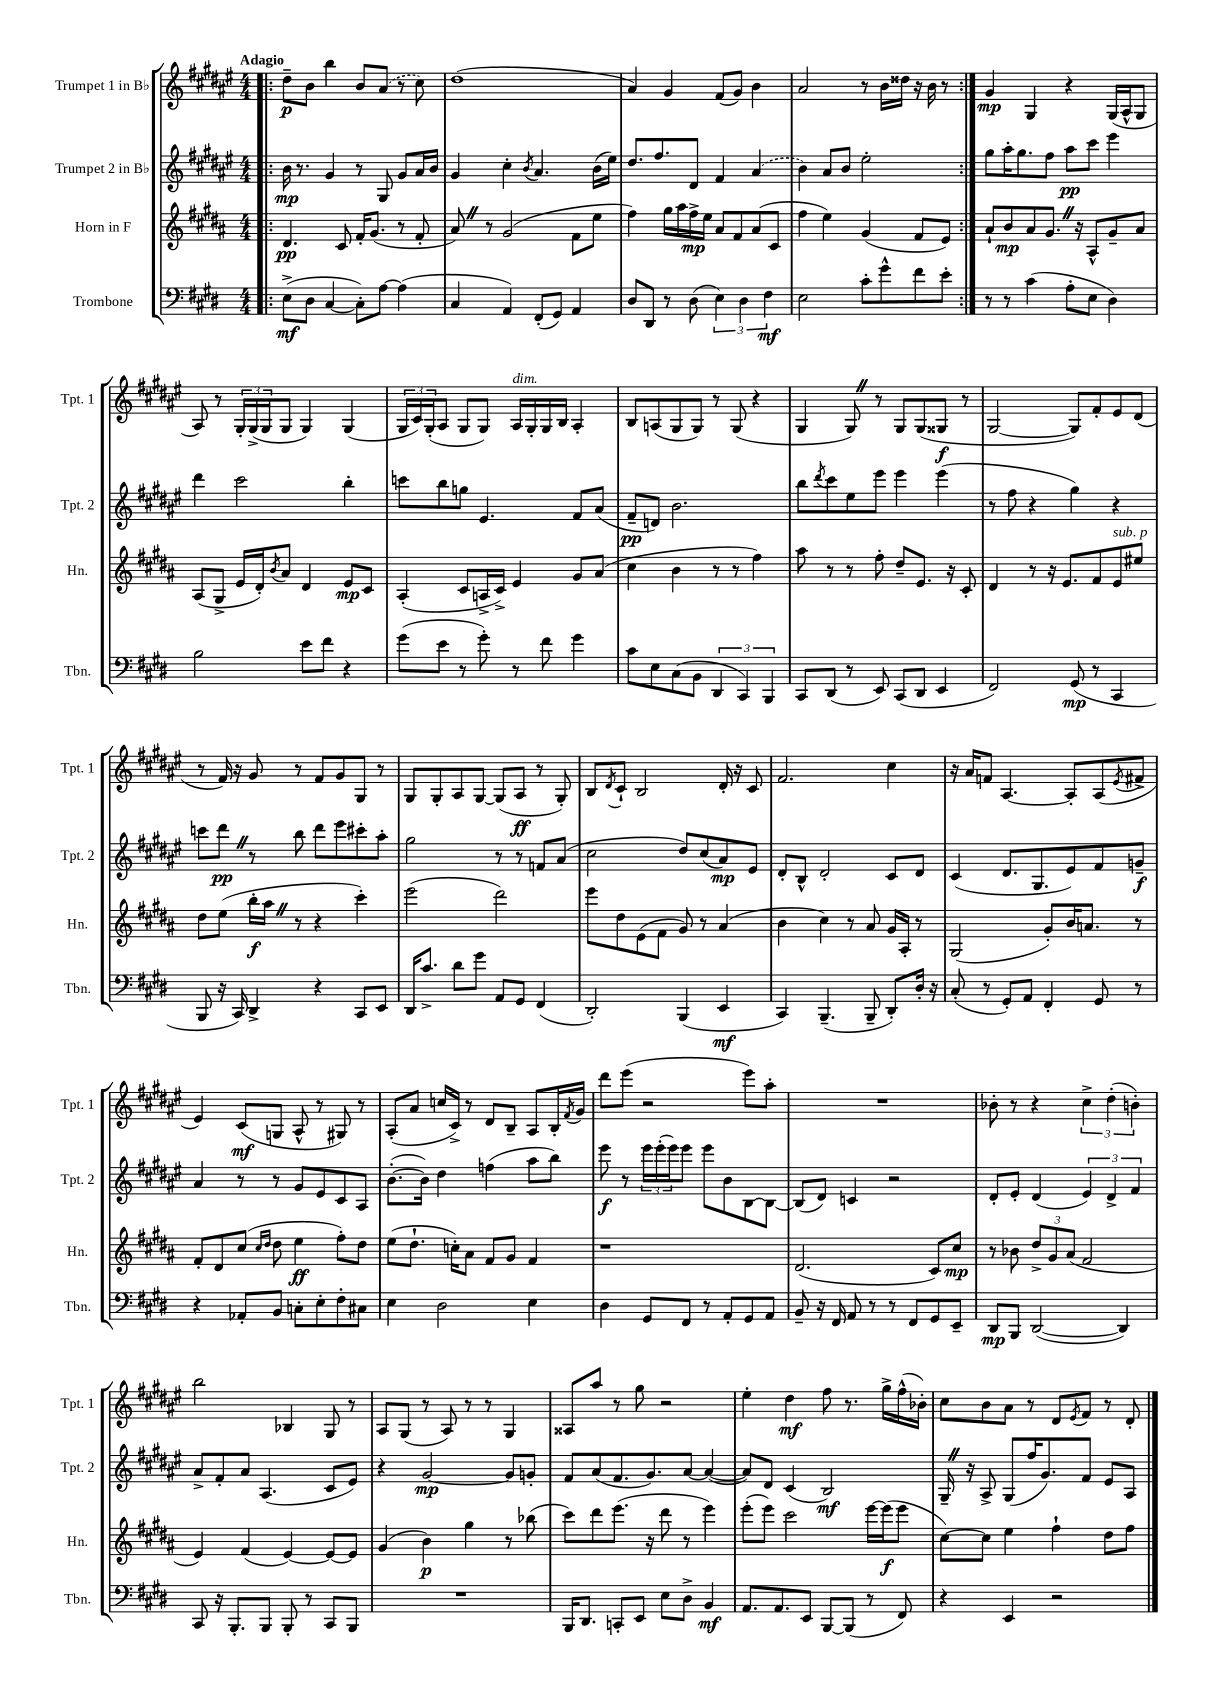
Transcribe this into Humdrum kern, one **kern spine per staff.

**kern	**dynam	**kern	**dynam	**kern	**dynam	**kern	**dynam
*part4	*part4	*part3	*part3	*part2	*part2	*part1	*part1
*staff4	*staff4	*staff3	*staff3	*staff2	*staff2	*staff1	*staff1
*I"Trombone	*	*I"Horn in F	*	*I"Trumpet 2 in B♭	*	*I"Trumpet 1 in B♭	*
*I'Tbn.	*	*I'Hn.	*	*I'Tpt. 2	*	*I'Tpt. 1	*
*clefF4	*	*clefG2	*	*clefG2	*	*clefG2	*
*k[f#c#g#d#]	*	*k[f#c#g#d#a#]	*	*k[f#c#g#d#a#e#]	*	*k[f#c#g#d#a#e#]	*
*M4/4	*	*M4/4	*	*M4/4	*	*M4/4	*
=1!|:	=1!|:	=1!|:	=1!|:	=1!|:	=1!|:	=1!|:	=1!|:
!	!	!	!	!	!	!LO:TX:a:B:t=Adagio	!
(8E^\L	mf	4.d#/	pp	16b\	mp	8dd#~\L	p
.	.	.	.	8.r	.	.	.
8D#\J	.	.	.	.	.	8b\J	.
[4C#/	.	.	.	4g#/	.	4bb\	.
.	.	8c#/	.	.	.	.	.
8C#'\L])	.	16f#'/KL	.	8r	.	8b/L	.
.	.	(8.g#/J	.	.	.	.	.
[8A\J	.	.	.	8G#/	.	(8a#/J	.
(4A\]	.	8r	.	8g#/L	.	8r	.
.	.	8f#'/	.	16a#/L	.	8cc#\)	.
.	.	.	.	16b/JJ	.	.	.
=2	=2	=2	=2	=2	=2	=2	=2
4C#/	.	8a#Z/)	.	4g#/	.	(1dd#	.
.	.	8r	.	.	.	.	.
4AA/)	.	(2g#/	.	4cc#'\	.	.	.
.	.	.	.	8qb/	.	.	.
(8FF#'/L	.	.	.	4.a#/	.	.	.
8GG#/J)	.	.	.	.	.	.	.
4AA/	.	8f#\L	.	.	.	.	.
.	.	8ee\J	.	(16b\LL	.	.	.
.	.	.	.	16ee#\JJ)	.	.	.
=3	=3	=3	=3	=3	=3	=3	=3
8D#/L	.	4ff#\)	.	8.dd#/L	.	4a#/)	.
8DD#/J	.	.	.	.	.	.	.
.	.	.	.	8.ff#/	.	.	.
8r	.	16gg#\LL	.	.	.	4g#/	.
.	.	16aa#\	.	.	.	.	.
(8D#\	.	16ff#^\	mp	8d#/J	.	.	.
.	.	16ee\JJ	.	.	.	.	.
6E\)	.	8a#/L	.	4f#/	.	(8f#/L	.
.	.	8f#/	.	.	.	8g#/J)	.
6D#\	.	.	.	.	.	.	.
.	.	(8a#/	.	(4a#/	.	4b\	.
6F#\	mf	.	.	.	.	.	.
.	.	8c#/J	.	.	.	.	.
=4	=4	=4	=4	=4	=4	=4	=4
2E\	.	4ff#\	.	4b\)	.	2a#/	.
.	.	4ee\)	.	8a#/L	.	.	.
.	.	.	.	8b/J	.	.	.
8c#'\L	.	(4g#/	.	2ee#'\	.	8r	.
8g#^^\	.	.	.	.	.	16b\LL	.
.	.	.	.	.	.	16dd##X\JJ	.
8f#\	.	8f#/L	.	.	.	16r	.
.	.	.	.	.	.	16b\	.
8e'\J	.	8e/J)	.	.	.	8r	.
=5:|!	=5:|!	=5:|!	=5:|!	=5:|!	=5:|!	=5:|!	=5:|!
8r	.	8a#`/L	.	8gg#\L	.	4g#/	mp
8r	.	8b/	mp	16aa#'\K	.	.	.
.	.	.	.	8.gg#\	.	.	.
(4c#\	.	8a#/	.	.	.	4G#/	.
.	.	8.g#Z/J	.	8ff#\J	.	.	.
8A'\L	.	.	.	8aa#\L	pp	4r	.
.	.	16r	.	.	.	.	.
8E\J	.	8A#^^/L	.	8ccc#\J	.	.	.
4D#\)	.	8g#~/	.	4eee#\	.	(16G#/LL	.
.	.	.	.	.	.	16A#^^/J	.
.	.	8a#/J	.	.	.	8G#/J	.
!!LO:LB:g=z
=6	=6	=6	=6	=6	=6	=6	=6
2B\	.	(8A#/L	.	4ddd#\	.	8A#/)	.
.	.	8G#^/J	.	.	.	8r	.
.	.	16e/LL	.	2ccc#\	.	24G#'/LL	.
.	.	.	.	.	.	(24G#^/	.
.	.	16d#'/J)	.	.	.	.	.
.	.	.	.	.	.	24G#/J	.
.	.	8qb/	.	.	.	.	.
.	.	8a#/J	.	.	.	8G#/J	.
8e\L	.	4d#/	.	.	.	4G#/)	.
8f#\J	.	.	.	.	.	.	.
4r	.	8e/L	mp	4bb'\	.	(4G#/	.
.	.	8c#/J	.	.	.	.	.
=7	=7	=7	=7	=7	=7	=7	=7
(8g#\L	.	(4A#'/	.	8cccn\L	.	24G#/LL	.
.	.	.	.	.	.	24c#/)	.
.	.	.	.	.	.	(24G#'/J	.
8e\J	.	.	.	8bb\	.	8A#/J	.
8r	.	8c#/L	.	8ggn\J	.	8G#/L	.
8g#'\)	.	16An^/L	.	4.e#/	.	8G#/J)	.
.	.	16c#^/JJ)	.	.	.	.	.
!	!	!	!	!	!	!LO:TX:a:i:t=dim.	!
8r	.	4e/	.	.	.	16A#/LL	.
.	.	.	.	.	.	16G#'/	.
8f#\	.	.	.	.	.	16G#/	.
.	.	.	.	.	.	16B/JJ	.
4g#\	.	8g#/L	.	8f#/L	.	4A#'/	.
.	.	(8a#/J	.	(8a#/J	.	.	.
=8	=8	=8	=8	=8	=8	=8	=8
8c#\L	.	4cc#\	.	8f#~/L	pp	8B/L	.
8E\	.	.	.	8dn/J)	.	(8An/	.
(8C#\	.	4b\	.	2.b\	.	8G#/	.
8BB\J	.	.	.	.	.	8G#/J)	.
6DD#/	.	8r	.	.	.	8r	.
.	.	8r	.	.	.	(8G#/	.
6CC#/)	.	.	.	.	.	.	.
.	.	4ff#\)	.	.	.	4r	.
6BBB/	.	.	.	.	.	.	.
=9	=9	=9	=9	=9	=9	=9	=9
8CC#/L	.	8aa#\	.	8bb\L	.	4G#/	.
.	.	.	.	8qddd#/	.	.	.
(8DD#/J	.	8r	.	8ccc#\	.	.	.
8r	.	8r	.	8ee#\	.	8G#Z/)	.
8EE/)	.	8ff#'\	.	8eee#\J	.	8r	.
(8CC#/L	.	8dd#~/L	.	4eee#\	.	8G#/L	.
8DD#/J	.	8.e/J	.	.	.	(8G#/	.
4EE/	.	.	.	(4eee#\	.	8G##X/J	f
.	.	16r	.	.	.	.	.
.	.	8c#'/	.	.	.	8r	.
=10	=10	=10	=10	=10	=10	=10	=10
2FF#/)	.	4d#/	.	8r	.	[2G#/	.
.	.	.	.	8ff#\	.	.	.
.	.	8r	.	4r	.	.	.
.	.	16r	.	.	.	.	.
.	.	8.e/L	.	.	.	.	.
(8GG#/	mp	.	.	4gg#\)	.	8G#/L])	.
8r	.	8f#/	.	.	.	8f#'/	.
!	!	!LO:TX:a:i:t=sub. p	!	!	!	!	!
4CC#/	.	8e/	.	4r	.	8e#/	.
.	.	8ee#X/J	.	.	.	(8d#/J	.
!!LO:LB:g=z
=11	=11	=11	=11	=11	=11	=11	=11
8BBB/	.	8dd#\L	.	8cccn\L	.	8r	.
16r	.	(8ee\J	.	8ddd#Z\J	pp	16f#/)	.
16CC#/)	.	.	.	.	.	16r	.
4DD#^/	.	16bb'\LL	f	8r	.	8g#/	.
.	.	16aa#Z\JJ	.	.	.	.	.
.	.	8r	.	8bb\	.	8r	.
4r	.	4r	.	8ddd#\L	.	8f#/L	.
.	.	.	.	8eee#\	.	8g#/	.
8CC#/L	.	4ccc#'\)	.	8ccc#X'\	.	8G#/J	.
8EE/J	.	.	.	8aa#'\J	.	8r	.
=12	=12	=12	=12	=12	=12	=12	=12
16DD#/KL	.	(2eee\	.	2gg#\	.	8G#/L	.
8.c#^/J	.	.	.	.	.	.	.
.	.	.	.	.	.	8G#'/	.
8d#\L	.	.	.	.	.	8A#/	.
8g#\J	.	.	.	.	.	[8G#/J	.
8AA/L	.	2ddd#\)	.	8r	.	(8G#/L]	.
8GG#/J	.	.	.	8r	.	8A#/J	ff
(4FF#/	.	.	.	8fn/L	.	8r	.
.	.	.	.	(8a#/J	.	8G#'/)	.
=13	=13	=13	=13	=13	=13	=13	=13
2DD#'/)	.	8eee\L	.	2cc#\	.	8B/L	.
.	.	.	.	.	.	8qd#/	.
.	.	8dd#\	.	.	.	8c#`/J	.
.	.	(8e\	.	.	.	2B/	.
.	.	8f#\J	.	.	.	.	.
(4BBB/	.	8g#/)	.	8dd#/L)	.	.	.
.	.	8r	.	(8cc#/	.	.	.
4EE/	mf	(4a#/	.	8a#/)	mp	16d#'/	.
.	.	.	.	.	.	16r	.
.	.	.	.	8e#/J	.	8c#/	.
=14	=14	=14	=14	=14	=14	=14	=14
4CC#/)	.	4b\	.	8d#'/L	.	2.f#/	.
.	.	.	.	8B^^/J	.	.	.
(4.BBB~/	.	4cc#\)	.	2d#'/	.	.	.
.	.	8r	.	.	.	.	.
8BBB~/	.	8a#/	.	.	.	.	.
8DD#'/L)	.	16g#/LL	.	8c#/L	.	4cc#\	.
.	.	16A#'/JJ	.	.	.	.	.
16D#'/Jk	.	8r	.	8d#/J	.	.	.
16r	.	.	.	.	.	.	.
=15	=15	=15	=15	=15	=15	=15	=15
(8C#'/	.	(2G#/	.	(4c#/	.	16r	.
.	.	.	.	.	.	16a#/KL	.
8r	.	.	.	.	.	8fn/J	.
8GG#'/L)	.	.	.	8.d#/L	.	[4.A#/	.
8AA/J	.	.	.	.	.	.	.
.	.	.	.	8.G#/	.	.	.
4FF#'/	.	8g#'/L)	.	.	.	.	.
.	.	16b/K	.	8e#/)	.	8A#'/L]	.
.	.	8.an/J	.	.	.	.	.
8GG#/	.	.	.	8f#/	.	(8A#/	.
.	.	.	.	.	.	8qe#/	.
8r	.	8r	.	8gn~/J	f	8f#X^/J	.
!!LO:LB:g=z
=16	=16	=16	=16	=16	=16	=16	=16
4r	.	8f#'/L	.	4a#/	.	4e#/)	.
.	.	8d#/	.	.	.	.	.
8AA-X'/L	.	(8cc#/J	.	8r	.	(8c#/L	mf
.	.	16qqcc#/LL	.	.	.	.	.
.	.	16qqdd#/JJ	.	.	.	.	.
8BB/J	.	8dd#\	.	8r	.	8Gn/J	.
8Cn'\L	.	4ee\	ff	8g#/L	.	8A#^^/	.
8E'\	.	.	.	8e#/	.	8r	.
8F#'\	.	8ff#'\L)	.	8c#/	.	8G#X/)	.
8C#X\J	.	8dd#\J	.	8A#/J	.	8r	.
=17	=17	=17	=17	=17	=17	=17	=17
4E\	.	(8ee\L	.	([8.b'\L	.	(8A#'/L	.
.	.	8.dd#`\J	.	.	.	8a#/J	.
.	.	.	.	16b\Jk])	.	.	.
2D#\	.	.	.	4dd#\	.	16ccn/LL	.
.	.	16ccn'\KL)	.	.	.	16c#^/JJ)	.
.	.	8a#\J	.	.	.	8r	.
.	.	8f#/L	.	(4ffn\	.	8d#/L	.
.	.	8g#/J	.	.	.	8B~/J	.
4E\	.	4f#/	.	8aa#\L	.	8A#/L	.
.	.	.	.	8bb\J)	.	16B'/L	.
.	.	.	.	.	.	8qf#/	.
.	.	.	.	.	.	16g#/JJ	.
=18	=18	=18	=18	=18	=18	=18	=18
4D#\	.	1r	.	8eee#\	f	8ddd#\L	.
.	.	.	.	8r	.	(8eee#\J	.
8GG#/L	.	.	.	24eee#\LL	.	2r	.
.	.	.	.	(24eee#'\	.	.	.
.	.	.	.	24eee#\J)	.	.	.
8FF#/J	.	.	.	8eee#\J	.	.	.
8r	.	.	.	8eee#\L	.	.	.
8AA'/L	.	.	.	8b\	.	.	.
8GG#/	.	.	.	[8B\	.	8eee#\L)	.
8AA/J	.	.	.	8B\J_	.	8aa#'\J	.
=19	=19	=19	=19	=19	=19	=19	=19
8BB~/	.	(2.d#/	.	(8B/L]	.	1r	.
16r	.	.	.	8d#/J)	.	.	.
16FF#/	.	.	.	.	.	.	.
8AA/	.	.	.	4cn/	.	.	.
8r	.	.	.	.	.	.	.
8r	.	.	.	2r	.	.	.
8FF#/L	.	.	.	.	.	.	.
8GG#/	.	8c#/L)	.	.	.	.	.
8EE~/J	.	8cc#/J	mp	.	.	.	.
=20	=20	=20	=20	=20	=20	=20	=20
8DD#/L	mp	8r	.	8d#'/L	.	8b-X'\	.
8BBB/J	.	8b-X\	.	8e#'/J	.	8r	.
([2DD#/	.	12dd#^/L	.	(4d#/	.	4r	.
.	.	12g#/	.	.	.	.	.
.	.	(12a#/J	.	.	.	.	.
.	.	2f#/	.	6e#/)	.	6cc#^\	.
.	.	.	.	6d#^/	.	(6dd#'\	.
4DD#/])	.	.	.	.	.	.	.
.	.	.	.	6f#/	.	6bn'\)	.
!!LO:LB:g=z
=21	=21	=21	=21	=21	=21	=21	=21
8CC#/	.	4e/)	.	8a#^/L	.	2bb\	.
16r	.	.	.	8f#'/	.	.	.
8.BBB'/L	.	.	.	.	.	.	.
.	.	(4f#/	.	8a#/J	.	.	.
8BBB/J	.	.	.	(4.A#/	.	.	.
8BBB'/	.	[4e/)	.	.	.	4B-X/	.
8r	.	.	.	.	.	.	.
8CC#/L	.	8e/L_	.	8c#/L	.	8G#/	.
8BBB/J	.	8e/J]	.	8e#/J)	.	8r	.
=22	=22	=22	=22	=22	=22	=22	=22
1r	.	(4g#/	.	4r	.	8A#/L	.
.	.	.	.	.	.	(8G#/J	.
.	.	4b\)	p	[2g#/	mp	8r	.
.	.	.	.	.	.	8A#/)	.
.	.	4gg#\	.	.	.	8r	.
.	.	.	.	.	.	8r	.
.	.	8r	.	8g#/L]	.	4G#/	.
.	.	(8bb-X\	.	8gn'/J	.	.	.
=23	=23	=23	=23	=23	=23	=23	=23
16BBB/KL	.	8ccc#\L)	.	8f#/L	.	8A##X/L	.
8.DD#/J	.	.	.	.	.	.	.
.	.	8ddd#\	.	(8a#/	.	8aa#/J	.
8CCn'/L	.	(8.eee\J	.	8.f#/	.	8r	.
8EE/J	.	.	.	.	.	8gg#\	.
.	.	16r	.	8.g#/)	.	.	.
8E\L	.	8ddd#\	.	.	.	2r	.
8D#^\J	.	8r	.	[8a#/J	.	.	.
4BB/	mf	4eee\)	.	(4a#/_	.	.	.
=24	=24	=24	=24	=24	=24	=24	=24
8.AA/L	.	(8eee'\L	.	8a#/L])	.	4ee#'\	.
.	.	8eee\J)	.	8d#/J	.	.	.
8.AA/	.	.	.	.	.	.	.
.	.	2ccc#\	.	(4c#/	.	4dd#\	mf
8EE/J	.	.	.	.	.	.	.
[8BBB/L	.	.	.	2B/)	mf	8ff#\	.
(8BBB/J]	.	.	.	.	.	8.r	.
8r	.	[16eee\LL	.	.	.	.	.
.	.	(16eee\J]	f	.	.	16gg#^\LL	.
8FF#/)	.	8eee\J	.	.	.	(16ff#^^\	.
.	.	.	.	.	.	16b-X'\JJ)	.
=25	=25	=25	=25	=25	=25	=25	=25
4r	.	[8cc#\L)	.	16G#~Z/	.	8cc#\L	.
.	.	.	.	16r	.	.	.
.	.	8cc#\J]	.	8A#^/	.	8b\	.
4EE/	.	4ee\	.	(8G#/L	.	8a#\J	.
.	.	.	.	16ff#/K	.	8r	.
.	.	.	.	8.g#/)	.	.	.
2r	.	4ff#`\	.	.	.	8d#/L	.
.	.	.	.	.	.	8qe#/	.
.	.	.	.	8f#/J	.	8f#/J	.
.	.	8dd#\L	.	8e#/L	.	8r	.
.	.	8ff#\J	.	8A#/J	.	8d#'/	.
==	==	==	==	==	==	==	==
*-	*-	*-	*-	*-	*-	*-	*-
